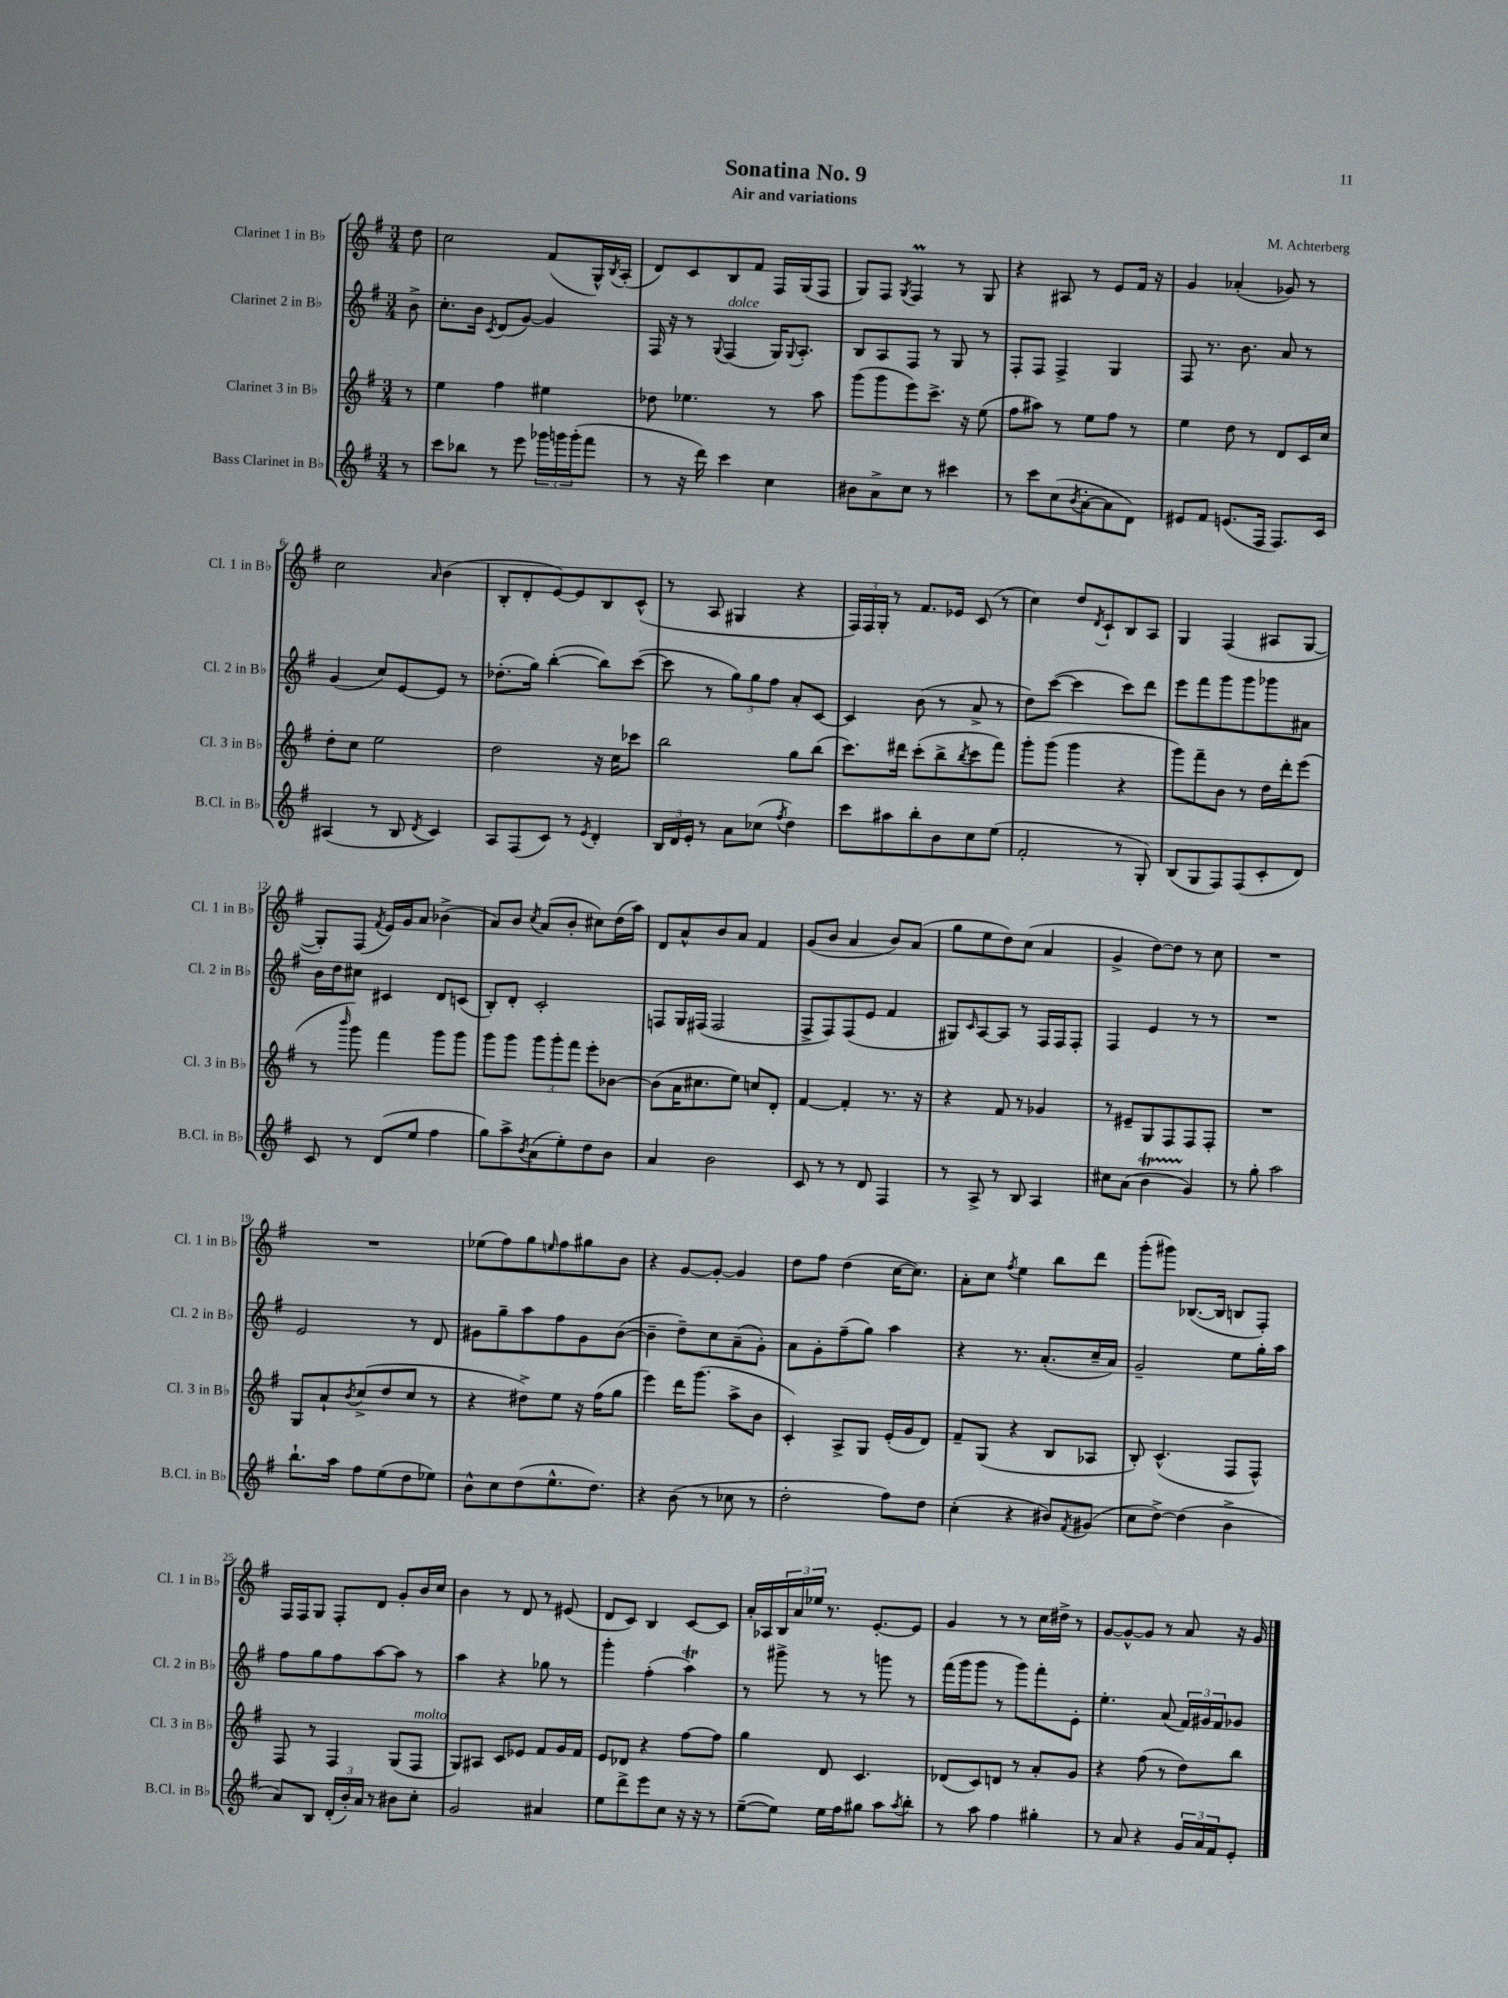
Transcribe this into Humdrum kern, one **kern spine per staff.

**kern	**kern	**kern	**kern
*staff4	*staff3	*staff2	*staff1
*clefG2	*clefG2	*clefG2	*clefG2
*k[f#]	*k[f#]	*k[f#]	*k[f#]
*M3/4	*M3/4	*M3/4	*M3/4
8r	8r	8b^	8dd
=	=	=	=
8ccc	4ee	8.cc'	2cc
8bb-	.	.	.
.	.	16b	.
.	.	8qc	.
8r	4ff#	(8d	.
8eee	.	[8g)	.
24ggg-	4ee#	4g]	(8f#
24ggg	.	.	.
(24ggg'	.	.	.
8fff#	.	.	16G^^)
.	.	.	8qB
.	.	.	(16A'
=	=	=	=
8r	8dd-	16F#	8d)
.	.	16r	.
16r	4.ee-	8r	8c
16ddd)	.	.	.
.	.	8qqG	.
4ccc	.	(4F#	8B
.	.	.	8f#
4cc	8r	16G)	16F#
.	.	8qqG	.
.	.	8.A'	(16G
.	8aa	.	8F#
=	=	=	=
8b#	(8ggg	8B	8G)
8a^	8ggg	8A	8F#
.	.	.	8qG
8cc	8eee)	8F#	4F#
8r	8.ccc^	8r	.
4ccc#	.	8G	8r
.	16r	.	.
.	(8ee	8r	8G
=	=	=	=
8r	8ff#	8F#'	4r
8ccc	8aa#)	8F#	.
(8cc	8r	4F#^	8A#
8qb	.	.	.
[8a'	8ee	.	8r
8a]	8ff#	4G	8e
8d)	8r	.	16f#
.	.	.	16r
=	=	=	=
8e#	4ee	8F#	4g
8f#	.	8.r	.
(8.e	8dd	.	(4a-'
.	.	8.b	.
.	8r	.	.
16F#	.	.	.
8.F#)	8d	8a	8g-)
.	16c	8r	8r
16c	16cc	.	.
=	=	=	=
(4A#	8dd'	(4g	2cc
.	8cc	.	.
8r	2ee	8cc)	.
8B	.	[8e	.
8qd	.	.	16qqa
4c)	.	8e]	(4b
.	.	8r	.
=	=	=	=
8A	2dd	(8.dd-'	8B'
(8F#	.	.	8d'
.	.	16gg)	.
8c)	.	([4bb'	[8e)
8r	.	.	8e]
8qe	.	.	.
4d'	16r	8bb])	8B
.	16cc	.	.
.	8ccc-	([8ccc	(8c^^
=	=	=	=
24B	2bb	8ccc]	8r
24d	.	.	.
24e'	.	.	.
8r	.	8r	8A
8a	.	12gg)	4G#
.	.	12gg	.
(8cc-	.	.	.
.	.	12ff#	.
8qff#	.	.	.
4dd)	8gg	8a'	4r
.	(8bb	[8c	.
=	=	=	=
8ccc	8.ccc)	4c]	24F#)
.	.	.	24F#
.	.	.	24G'
8aa#	.	.	8r
.	16ddd#	.	.
8bb'	(8ccc'	(8b	8.f#
8b	8bb^	8r	.
.	.	.	16e-
.	8qbb	.	.
8cc	8ccc	8a^	(8c
(8ee	8fff#)	8r	8r
=	=	=	=
2f#'	8ggg'	8dd)	4cc)
.	(8ggg	([8ccc	.
.	4ggg	4ccc]	8dd
.	.	.	8qd
.	.	.	8c`
8r	4r	8ccc)	8B
8G')	.	8ddd	8A
=	=	=	=
(8B	8ggg)	8eee	4G
8G	8fff#~	8fff#	.
8F#)	8b	8ggg	(4F#
(8F#	8r	8ggg	.
8c'	16dd	8ggg-	8A#
.	16ddd'	.	.
8d)	(8eee	8a#	[8G
=	=	=	=
8c	8r	16b	8G'])
.	.	16dd	.
.	16qqbbb	.	.
8r	8ggg)	8cc#	(8F#
.	.	.	8qf#
(8d	4fff#	4c#	16e)
.	.	.	16g
8ee	.	.	8a
4ff#	8ggg	8d	(4b-^
.	8ggg	(8c	.
=	=	=	=
8gg)	8ggg	8B')	8a)
8aa^	8ggg	8d'	8b
8qb	.	.	8qcc
(8a	12ggg	2c'	(8a
.	12ggg'	.	.
8ee')	.	.	8b'
.	12fff#	.	.
8dd	8eee'	.	8cc#)
8b	[8b-	.	(16dd
.	.	.	16aa)
=	=	=	=
4a	(8b-]	8F	8d
.	16a	16G	8a^^
.	8.cc#	(16F#	.
2b	.	2F#	8b
.	8ee)	.	8a
.	8cc	.	4f#
.	8d'	.	.
=	=	=	=
8c	[4f#	8F#^	(8g
8r	.	8F#)	8b
8r	4f#']	(8F#	4a
8d	.	8e	.
4F#	8.r	4f#	8b)
.	.	.	(8a
.	16r	.	.
=	=	=	=
8r	4r	8G#)	8gg
.	.	16qqc	.
8A^	.	[8A	8ee
8r	8f#	8A]	8dd)
8B	8r	8r	(8cc
4A	4g-	16F#	4a
.	.	16F#	.
.	.	8F#'	.
=	=	=	=
8cc#	8r	4F#	4g^
(8a	8e#~	.	.
4b	8G	4e	[8dd)
.	8F#	.	8dd]
4g)	8F#	8r	8r
.	8F#'	8r	8cc
=	=	=	=
8r	2.r	2.r	2.r
8gg'	.	.	.
2aa	.	.	.
=	=	=	=
8.bb`	8G	2e	2.r
.	8a`	.	.
16aa	.	.	.
.	8qb	.	.
8ff#	(8cc^	.	.
(8ee	8dd	.	.
8dd	8cc	8r	.
8ee-)	8r	8d	.
=	=	=	=
8b^^	4r	8g#	(8ee-
8cc	.	8gg~	8ff#)
(8dd	8dd#^)	8aa	8gg
.	.	.	16qqee
8.ee^^	8ee	8ff#	8ff#
.	16r	8g#	8gg#
8.dd)	(16ff#	.	.
.	8gg	([8b	8b
=	=	=	=
4r	4eee)	4b~]	4r
(8b	16ddd	8dd~)	[8g
.	(8.ggg	.	.
8r	.	8cc	8g'_
8cc-	8aa^	(8a~	4g]
8r	8b	8g')	.
=	=	=	=
2dd'	4c')	8a	8dd
.	.	8g'	8ff#
.	8A^	(8ff#~	(4dd
.	8G	8gg)	.
8ff#)	(16e'	4aa	[16cc
.	16g	.	8.cc])
8dd	8d)	.	.
=	=	=	=
(4cc'	8f#~	4r	8a'
.	(8G	.	8cc
.	.	.	8qff#
4r	4r	8.r	4ee
.	.	(8.a'	.
8b#)	8B	.	8bb
8qf#	.	.	.
(8g#	8A-	16cc~	8ddd
.	.	16a)	.
=	=	=	=
8cc	8B')	2g~	(8ggg'
[8dd^)	(4.c^^	.	8ggg#)
(4dd]	.	.	([8.B-
.	.	.	16B-]
4b^	8F#	8ee	8B
.	8F#^^)	16gg'	8F#')
.	.	16aa	.
=	=	=	=
8a)	8F#	8ff#	16F#
.	.	.	16F#
8B	8r	8gg	8G
(24d'	4F#	8ff#	8F#'
24b')	.	.	.
24a	.	.	.
8r	.	[8aa	8d
8b#	(8G	8aa]	8g'
8cc'	8F#	8r	16b
.	.	.	16cc
=	=	=	=
2g	8G)	4aa	4b
.	8A#	.	.
.	8c	4r	8r
.	8e-	.	8d
4a#	8f#	8gg-	8r
.	16g	8r	(8e#
.	16f#	.	.
=	=	=	=
8ee	8e	4ggg'	8d
8ddd^	8d-	.	8c)
8eee	4r	(4ff#'	4B
8cc	.	.	.
16r	[8ff#	4aa)	[8c
16r	.	.	.
8r	8ff#]	.	8c]
=	=	=	=
([8ee~	4gg	8r	16a'
.	.	.	16A-
8ee])	.	8ggg#^	24B
.	.	.	24a
.	.	.	24ee-
16ee	8d	8r	8.r
16ff#	.	.	.
8gg#	4.c	8r	.
.	.	.	[8.e'
8aa	.	8ggg	.
8qaa	.	.	.
8bb'	.	8r	8e]
=	=	=	=
8r	(8d-	(16fff#	4g
.	.	16ggg	.
8aa	8c)	8ggg	.
4ff#	8d	8r	8r
.	8r	8ggg)	8r
4gg#'	8a'	8fff#'	16cc
.	.	.	16dd#^
.	8g	8e'	8r
=	=	=	=
8r	4r	4.ee'	[8g
8a	.	.	8g^^_
4r	(8ff#	.	8g]
.	8r	(8a	8r
24g	8dd)	24f#)	8a
24a	.	24g#	.
24f#	.	24f#	.
8e'	8bb	8g-	16r
.	.	.	16g
==	==	==	==
*-	*-	*-	*-
